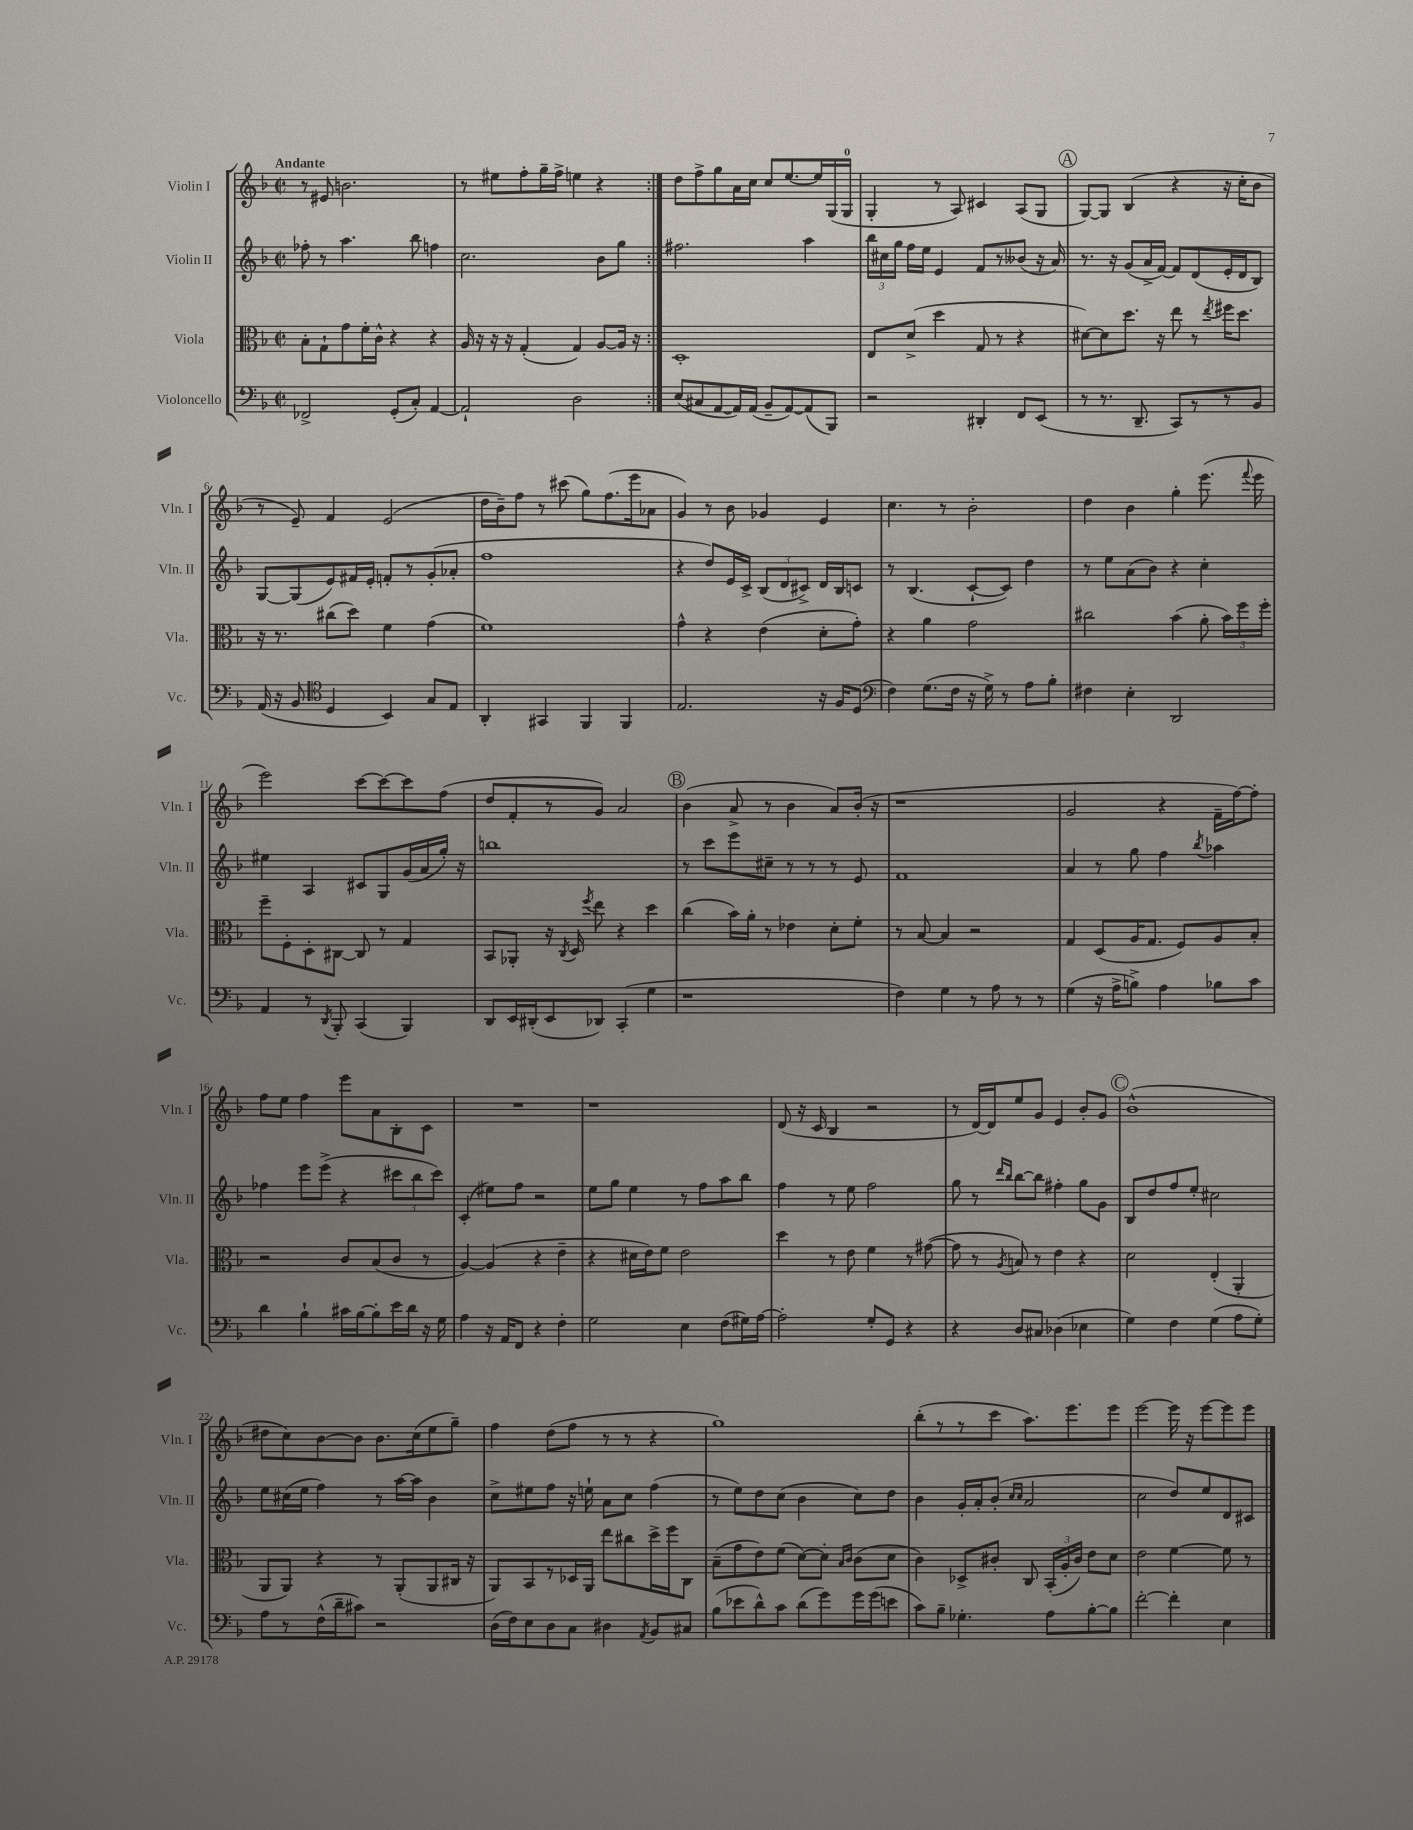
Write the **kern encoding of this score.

**kern	**kern	**kern	**kern
*part4	*part3	*part2	*part1
*staff4	*staff3	*staff2	*staff1
*I"Violoncello	*I"Viola	*I"Violin II	*I"Violin I
*I'Vc.	*I'Vla.	*I'Vln. II	*I'Vln. I
*clefF4	*clefC3	*clefG2	*clefG2
*k[b-]	*k[b-]	*k[b-]	*k[b-]
*M2/2	*M2/2	*M2/2	*M2/2
*met(c|)	*met(c|)	*met(c|)	*met(c|)
=1	=1	=1	=1
!	!	!	!LO:TX:a:B:t=Andante
2FF-X^/	8B-'\L	8ff-X'\	8r
.	8G`\	8r	8e#X/
.	8g\	4.aa\	2.bn\
.	16f'\L	.	.
.	16c^^\JJ	.	.
(8GG'/L	4r	.	.
8C'/J)	.	8bb-\	.
[4AA/	4r	4ffn\	.
=2	=2	=2	=2
2AA`/]	16A/	2.cc\	8r
.	16r	.	.
.	16r	.	8ee#X\L
.	16r	.	.
.	(4G'/	.	8ff'\
.	.	.	16gg~\L
.	.	.	16ff^\JJ
2D\	4G/)	.	4een\
.	[8A/L	8b-\L	4r
.	16A/Jk]	8gg\J	.
.	16r	.	.
=3:|!	=3:|!	=3:|!	=3:|!
(8E/L	1D'	2.ff#X\	8dd\L
8C#X/	.	.	8ff^\
[8AA/	.	.	8gg\
16AA/L])	.	.	16a\L
(16AA/JJ	.	.	16cc\JJ
8BB-~/L	.	.	8cc/L
[8AA/)	.	.	[8.ee/
(8AA/]	.	4aa\	.
.	.	.	16ee/L]
8BBB-/J)	.	.	(16G/
.	.	.	16G/JJ
=4	=4	=4	=4
2r	8E/L	24bb-\LL	4G'/
.	.	24cc#X\	.
.	.	24gg\JJ	.
.	(8d^/J	16ff\LL	.
.	.	16ee\JJ	.
.	4dd\	4e/	8r
.	.	.	8A/)
4DD#X'/	8G/	8f/L	4c#X/
.	8r	8r	.
8FF/L	4r	(8b--X/J	(8A/L
(8EE/J	.	16r	8G/J
.	.	16a/)	.
!!LO:REH:place=s1:t=A
=5	=5	=5	=5
8r	[8d#X\L)	8.r	[8G/L)
8.r	8d#\]	.	8G/J]
.	.	16r	.
.	8.dd\J	(8g/L	(4B-/
8.DD~/	.	.	.
.	.	16a^/L	.
.	16r	[16f/JJ)	.
8CC/L)	8ee\	8f/L]	4r
8r	8r	(8d/	.
.	8qee/	.	.
8r	16ff#X\KL	16e'/L	16r
.	8.dd\J	16d/J	16cc'\KL
8BB-/J	.	8B-/J)	8b-\J
!!LO:LB:g=z
=6	=6	=6	=6
(16AA/	16r	[8G/L	8r
16r	8.r	.	.
8BB-/	.	(8G/]	8e~/)
*clefC4	*	*	*
4D/	(8cc#X\L	8e/)	4f/
.	8dd\J)	16f#X/L	.
.	.	16e'/JJ	.
4BB-/)	4f\	8fn'/L	(2e/
.	.	8r	.
8G/L	(4g\	(8g'/	.
8E/J	.	8a-X'/J	.
=7	=7	=7	=7
4AA'/	1f)	1ff	16dd\LL
.	.	.	16b-~\J)
.	.	.	8ff\J
4GG#X/	.	.	8r
.	.	.	(8ccc#X\
4FF/	.	.	8gg\L)
.	.	.	(8.ff\
4FF/	.	.	.
.	.	.	16eee\k
.	.	.	8a-X\J
=8	=8	=8	=8
2.E/	4g^^\	4r	4g/)
.	4r	8dd/L)	8r
.	.	16e/L	8b-\
.	.	16c^/JJ	.
.	(4e\	(12B-/L	4g-X/
.	.	12d/	.
.	.	12c#X^/J)	.
16r	8d'\L	16d/LL	4e/
16F/KL	.	16B-/J	.
(8D/J	8g'\J)	8cn/J	.
=9	=9	=9	=9
*clefF4	*	*	*
4F\)	4r	8r	4.cc\
.	.	(4.B-/	.
(8.G\L	4a\	.	.
.	.	.	8r
16F\Jk	.	.	.
16r	2g\	[8c`/L	2b-'\
16G^\)	.	.	.
8r	.	8c/J])	.
8A\L	.	4dd\	.
8B-'\J	.	.	.
=10	=10	=10	=10
4F#X\	2cc#X\	8r	4dd\
.	.	8ee\L	.
4E'\	.	(8a\	4b-\
.	.	8b-\J)	.
2DD/	(4b-\	4r	4gg'\
.	8a'\	4cc'\	(8.eee\
.	24b-\LL)	.	.
.	24ff\	.	.
.	.	.	8qqfff/
.	.	.	16eee\
.	24ff'\JJ	.	.
!!LO:LB:g=z
=11	=11	=11	=11
4AA/	8ff~\L	4ee#X\	2eee\)
.	8F'\	.	.
8r	8D'\	4A/	.
8qDD/	.	.	.
8BBB-'/	[8C#X\J	.	.
(4CC/	8C#/]	8c#X/L	[8ccc\L
.	8r	8G/	8ccc\_
4BBB-/)	4G/	(16g/L	8ccc\]
.	.	16a/	.
.	.	16gg'/JJ)	(8ff\J
.	.	16r	.
=12	=12	=12	=12
8DD/L	8BB-/L	1bbn	8dd/L
16EE/L	8AA-X'/J	.	8f'/
(16DD#X'/J	.	.	.
8EE/	16r	.	8r
.	8qC/	.	.
.	16D/	.	.
.	8qff/	.	.
8DD-X/J)	8ee\	.	8g/J)
(4CC'/	4r	.	2a/
4G\	4dd\	.	.
!!LO:REH:place=s1:t=B
=13	=13	=13	=13
1r	(4cc\	8r	(4b-\
.	.	8ccc\L	.
.	16b-\LL)	8eee\	8a^/
.	16a'\JJ	.	.
.	8r	8cc#X~\J	8r
.	4e-X\	8r	4b-\
.	.	8r	.
.	8d'\L	8r	8a/L)
.	8f'\J	8e/	(16b-'/Jk
.	.	.	16r
=14	=14	=14	=14
4F\)	8r	1f	1r
.	[8B-/	.	.
4G\	4B-/]	.	.
8r	2r	.	.
8A\	.	.	.
8r	.	.	.
8r	.	.	.
=15	=15	=15	=15
(4G\	4G/	4a/	2g/
16r	(8D/L	8r	.
16A^\KL	.	.	.
8Bn^\J)	16A/K	8gg\	.
.	8.G/J	.	.
4A\	.	4ff\	4r
.	8F/L)	.	.
.	.	8qbb-/	.
8B-X\L	8A/	4aa-X\	16f~\LL
.	.	.	[16ff\J)
8c\J	8B-'/J	.	8ff'\J]
!!LO:LB:g=z
=16	=16	=16	=16
4d\	2r	4ff-X\	8ff\L
.	.	.	8ee\J
4B-`\	.	8eee\L	4ff\
.	.	(8eee^\J	.
16c#X\LL	8c/L	4r	8eee\L
[16B-\J	.	.	.
8B-'\]	(8B-/	.	8a\
16e\L	8c/J	12ccc#X\L	8B-'\
16d\JJ	.	.	.
.	.	12bb-\	.
16r	8r	.	8c\J
.	.	12ccc#\J)	.
16G\	.	.	.
=17	=17	=17	=17
4A\	[4A/)	(4c'/	1r
16r	(4A/]	8ee#X\L)	.
16AA/KL	.	.	.
8FF/J	.	8ff\J	.
4r	4r	2r	.
4F'\	4e~\	.	.
=18	=18	=18	=18
2G\	4r	8ee\L	1r
.	.	8gg\J	.
.	16d#X\LL	4ee\	.
.	16e\J)	.	.
.	8f\J	.	.
4E\	2e\	8r	.
.	.	8ff\L	.
(8F\L	.	8aa\	.
16G#X\L)	.	8bb-\J	.
[16A\JJ	.	.	.
=19	=19	=19	=19
2A'\]	4dd\	4ff\	(8d/
.	.	.	16r
.	.	.	16c/
.	8r	8r	4B-/
.	8e\	8ee\	.
8G'/L	4f\	2ff\	2r
8GG/J	.	.	.
4r	8r	.	.
.	([8g#X\	.	.
=20	=20	=20	=20
4r	8g#\]	8gg\	8r
.	8r	8r	[16d/LL)
.	.	.	16d/J]
.	.	16qqddd/LL	.
.	8qA/	16qqbb-/JJ	.
8D/L	8Bn/)	[8bb-\L	8ee/
8C#X/J	8r	8bb-\J]	8g/J
(4D-X\	4e\	4ff#X'\	4e/
4E-X\	4r	8gg\L	8b-'/L
.	.	8g\J	8g/J
!!LO:REH:place=s1:t=C
=21	=21	=21	=21
4G\)	2d\	8B-/L	(1b-^^
.	.	8dd/	.
4F\	.	8ff/	.
.	.	8ee'/J	.
(4G\	(4E'/	2cc#X\	.
8A\L	4AA'/	.	.
8G'\J)	.	.	.
!!LO:LB:g=z
=22	=22	=22	=22
8A\L	8AA/L	8ee\L	8dd#X\L
8r	8AA/J)	(16cc#X\L	8cc\)
.	.	16ee\JJ	.
(16F^^\L	4r	4ff\)	[8b-\
16d~\J	.	.	.
8c#X\J)	.	.	8b-\J]
2r	8r	8r	8.b-\L
.	(8AA'/L	[16aa\LL	.
.	.	16aa\JJ]	(16cc\k
.	8AA/	4b-\	8ee\
.	16C#X/Jk	.	8gg~\J)
.	16r	.	.
=23	=23	=23	=23
(16D\LL	8AA/L)	8cc^\L	4ff\
16F\J)	.	.	.
8E\	8BB-/	8ee#X\	.
8D\	8r	8ff\J	(8dd\L
8C\J	16D-X/L	16r	8ff\J
.	16AA/JJ	16een`\	.
4D#X\	8ee\L	8a\L	8r
.	8cc#X\	8cc\J	8r
8qAA/	.	.	.
8BB-/L	16dd^\L	(4ff\	4r
.	16ff\J	.	.
8C#X/J	8C\J	.	.
=24	=24	=24	=24
(8B-\L	(8B-~\L	8r	1gg)
8e-X\	8g\	8ee\L)	.
8d^^\)	8e\)	8dd\	.
8c\J	(8f\J	(8cc\J	.
(8d\L	[8d\L)	4b-\	.
8g\)	8d'\J]	.	.
.	16qqB-/LL	.	.
.	16qqc/JJ	.	.
16g\L	(8c\L	8cc\L)	.
(16g\J	.	.	.
8en\J	8d\J	8dd\J	.
=25	=25	=25	=25
8c\L)	4c\)	4b-\	(8bb-'\L
8B-~\J	.	.	8r
4.G-X'\	8D-X^/L	16g'/LL	8r
.	.	16a'/J	.
.	8c#X'/J	(8b-'/J	8ccc\J
.	.	16qqcc/LL	.
.	.	16qqcc/JJ	.
.	8C/	2a/	8.aa\L)
8A\L	(24BB-'/LL	.	.
.	24A'/	.	.
.	.	.	8.eee\
.	24c#/JJ)	.	.
[8B-'\	8e\L	.	.
8B-\J]	8d\J	.	8eee\J
=26	=26	=26	=26
[2f'\	2e\	2cc\	[2eee\
4f'\]	[4f\	8dd/L)	16eee\]
.	.	.	16r
.	.	8ee/	[8eee\L
4E\	8f\]	8d/	8eee\]
.	8r	8c#X/J	8eee\J
==	==	==	==
*-	*-	*-	*-
